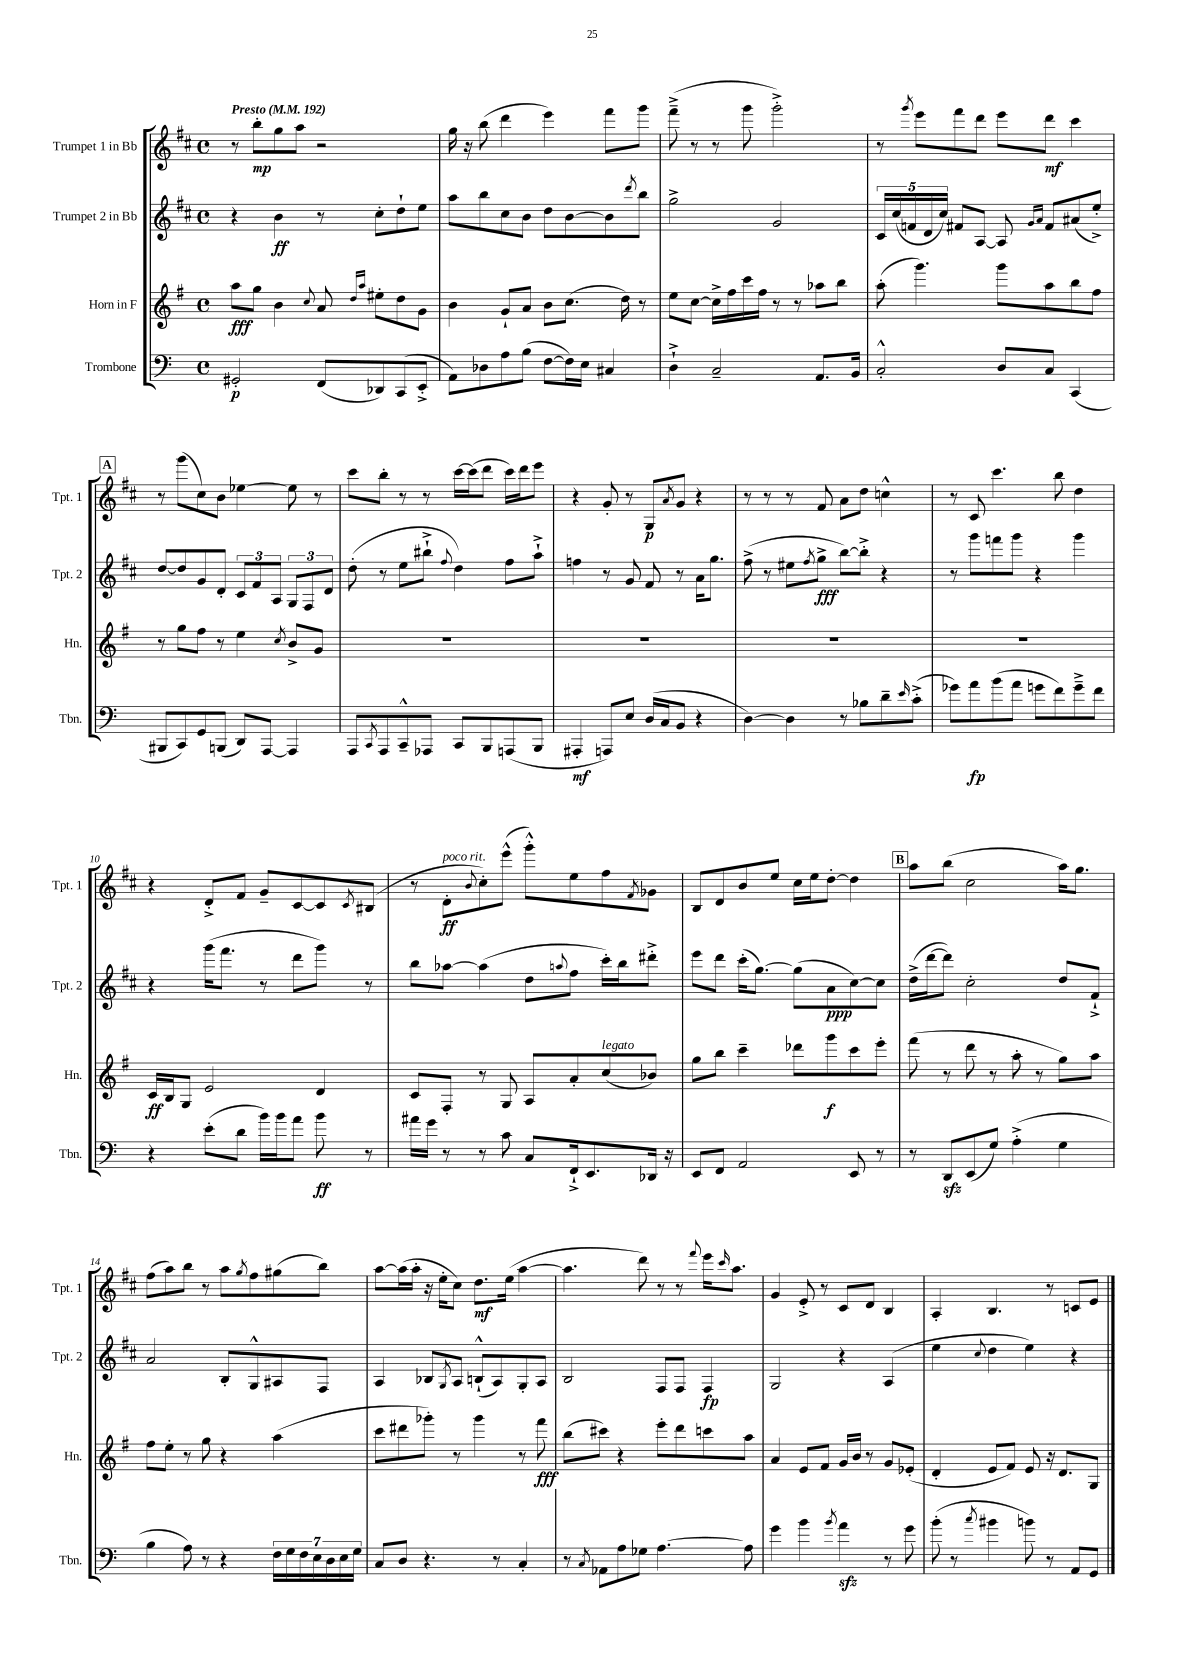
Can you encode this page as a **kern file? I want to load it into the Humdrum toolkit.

**kern	**kern	**kern	**kern
*staff4	*staff3	*staff2	*staff1
*clefF4	*clefG2	*clefG2	*clefG2
*k[]	*k[f#]	*k[f#c#]	*k[f#c#]
*M4/4	*M4/4	*M4/4	*M4/4
*met(c)	*met(c)	*met(c)	*met(c)
*MM192	*MM192	*MM192	*MM192
2GG#'	8aa	4r	8r
.	8gg	.	8bb'
.	4b	4b	8gg
.	.	.	8aa
.	8qqcc	.	.
(8FF	8a	8r	2r
.	16qqdd	.	.
.	16qqaa	.	.
8DD-)	8ee#'	8cc#'	.
(8CC	8dd	8dd`	.
8EE'^	8g	8ee	.
=	=	=	=
8AA)	4b	8aa	16gg
.	.	.	16r
8D-	.	8bb	(8bb
8A	8g`	8cc#	4ddd
(8B	8a	8b	.
[8F	8b	8dd	4eee)
16F])	(8.cc	[8b	.
16E	.	.	.
4C#	.	8b]	8fff#
.	16dd)	.	.
.	.	8qddd	.
.	8r	8bb	8ggg
=	=	=	=
4D`^	8ee	2gg^	(8fff#~^
.	[8cc	.	8r
2C~	16cc^]	.	8r
.	16ff#	.	.
.	16ccc	.	8ggg
.	16ff#	.	.
.	8r	2g	2ggg'^)
.	8r	.	.
8.AA	8aa-	.	.
.	8bb	.	.
16BB	.	.	.
=	=	=	=
2C'^^	(8aa'	20c#	8r
.	.	(20cc#	.
.	.	20f	.
.	.	.	8qggg
.	4.ggg)	.	8eee
.	.	20d	.
.	.	20cc#)	.
.	.	8f#	8fff#
.	.	[8A	8ddd
8D	8ggg	8A]	8eee
.	.	16qqg	.
.	.	16qqa	.
8C	8aa	8f#	8ddd
(4CC	8bb	(8a#	4ccc#
.	8ff#	8ee'^)	.
=	=	=	=
8BBB#	8r	[8dd	8r
8CC)	8gg	8dd]	(8ggg
8GG	8ff#	8g	8cc#)
(8BBB	8r	8d'	8b
8DD)	4ee	12c#	[4ee-
.	.	12f#	.
[8AAA	.	.	.
.	.	12A	.
.	8qcc	.	.
4AAA]	8b^	12G	8ee-]
.	.	12F#	.
.	8g	.	8r
.	.	12d	.
=	=	=	=
8AAA	1r	(8dd'	8ccc#
8qCC	.	.	.
8AAA	.	8r	8bb'
8CC~^^	.	8ee	8r
8AAA-	.	8bb#`^	8r
.	.	8qqff#	.
8CC	.	4dd)	[16ccc#
.	.	.	(16ccc#]
8BBB	.	.	8ddd
(8AAA	.	8ff#	16ccc#)
.	.	.	16ddd
8BBB	.	8aa`^	8eee
=	=	=	=
4AAA#'	1r	4ff	4r
8AAA)	.	8r	8g'
8E	.	8g	8r
(16D	.	8f#	8G
16C	.	.	.
.	.	.	8qa
8BB	.	8r	8g
4r	.	16a	4r
.	.	8.gg	.
=	=	=	=
[4D)	1r	(8ff#^	8r
.	.	8r	8r
4D]	.	8ee#	8r
.	.	8qff#	.
.	.	8gg^	8f#
8r	.	[8bb)	8a
8B-	.	8bb'^]	8dd
8d~	.	4r	4cc^^
16qqe	.	.	.
(8c'^	.	.	.
=	=	=	=
8g-)	1r	8r	8r
8a	.	8ggg	8c#
(8b	.	8fff	4.ccc#
8a	.	8ggg	.
8g	.	4r	.
8f)	.	.	8bb
8g~^	.	4ggg	4dd
8f	.	.	.
=	=	=	=
4r	16c	4r	4r
.	16B	.	.
.	8G	.	.
(8e'	2e	(16ggg	8d'^
.	.	8.fff#	.
8d	.	.	8f#
16b)	.	8r	8g~
16b	.	.	.
8a	.	8ddd	[8c#
8b	4d	8ggg)	8c#]
.	.	.	8qc#
8r	.	8r	(8B#
=	=	=	=
16a#	8c	8bb	8r
16g	.	.	.
8r	8F#'	[8aa-	8d'
.	.	.	8qqb
8r	8r	(4aa-]	8cc#')
8c	8G	.	(8eee^^
8C	8A	8dd	8ggg'^^)
.	.	8qqaa	.
16FF`^	8a'	8ff#	8ee
8.EE	.	.	.
.	(8cc	16ccc#')	8ff#
.	.	16bb	.
.	.	.	8qf#
16DD-	8b-)	8ddd#'^	8g-
16r	.	.	.
=	=	=	=
8EE	8gg	8eee	8B
8FF	8bb	8ddd	8d
2AA	4ccc~	(16ccc#'	8b
.	.	[8.gg)	.
.	.	.	8ee
.	8ddd-	(8gg]	16cc#
.	.	.	16ee
.	8ggg	8a	[8dd'
8EE	8ccc	[8cc#)	4dd]
8r	8eee'	8cc#]	.
=	=	=	=
8r	(8fff#	(16dd^	8aa
.	.	[16ddd	.
8DD	8r	8ddd])	(8bb
(8EE	8ddd	2cc#'	2cc#
8G)	8r	.	.
(4A'^	8aa'	.	.
.	8r	.	.
4G	8gg)	8dd	16aa)
.	.	.	8.gg
.	8aa	8f#`^	.
=	=	=	=
4B	8ff#	2a	(8ff#
.	8ee'	.	8aa)
8A)	8r	.	8bb
8r	8gg	.	8r
4r	4r	8B'	8aa
.	.	.	8qgg
.	.	8G^^	8ff#
28F	(4aa	8A#	(8gg#
28G	.	.	.
28F	.	.	.
28E	.	.	.
.	.	8F#	8bb)
28D	.	.	.
28E	.	.	.
28G	.	.	.
=	=	=	=
8C	8ccc	4A	[8aa
8D	8ddd#	.	(16aa]
.	.	.	16aa'
4.r	8ggg-')	8B-	16r
.	.	.	16ee'
.	.	8qG	.
.	8r	8A	8cc#)
.	4ggg-	(8B`^^	8.dd
8r	.	8A)	.
.	.	.	(16ee
4C'	8r	8G'	[4aa
.	8fff#	8A	.
=	=	=	=
8r	(8bb	2B	4.aa]
8qC	.	.	.
8AA-	8ccc#)	.	.
8A	4r	.	.
8G-	.	.	8ddd)
[4.A	8eee'	8F#	8r
.	8ddd	8F#	8r
.	.	.	8qqfff#
.	8ccc	4F#	16eee
.	.	.	16qqccc#
.	.	.	8.aa
8A]	8aa	.	.
=	=	=	=
4g	4a	2G	4g
4b	8e	.	8e'^
.	8f#	.	8r
8qb	.	.	.
4a	16g	4r	8c#
.	16b	.	.
.	8r	.	8d
8r	8g	(4A	4B
8g	(8e-'	.	.
=	=	=	=
(8b'	4d'	4ee	4A'
8r	.	.	.
8qcc	.	8qqcc#	.
4b#	8e	4dd	4.B
.	8f#)	.	.
8b)	8e	4ee)	.
8r	16r	.	8r
.	8.d	.	.
8AA	.	4r	8c
8GG	8G	.	8e
==	==	==	==
*-	*-	*-	*-
